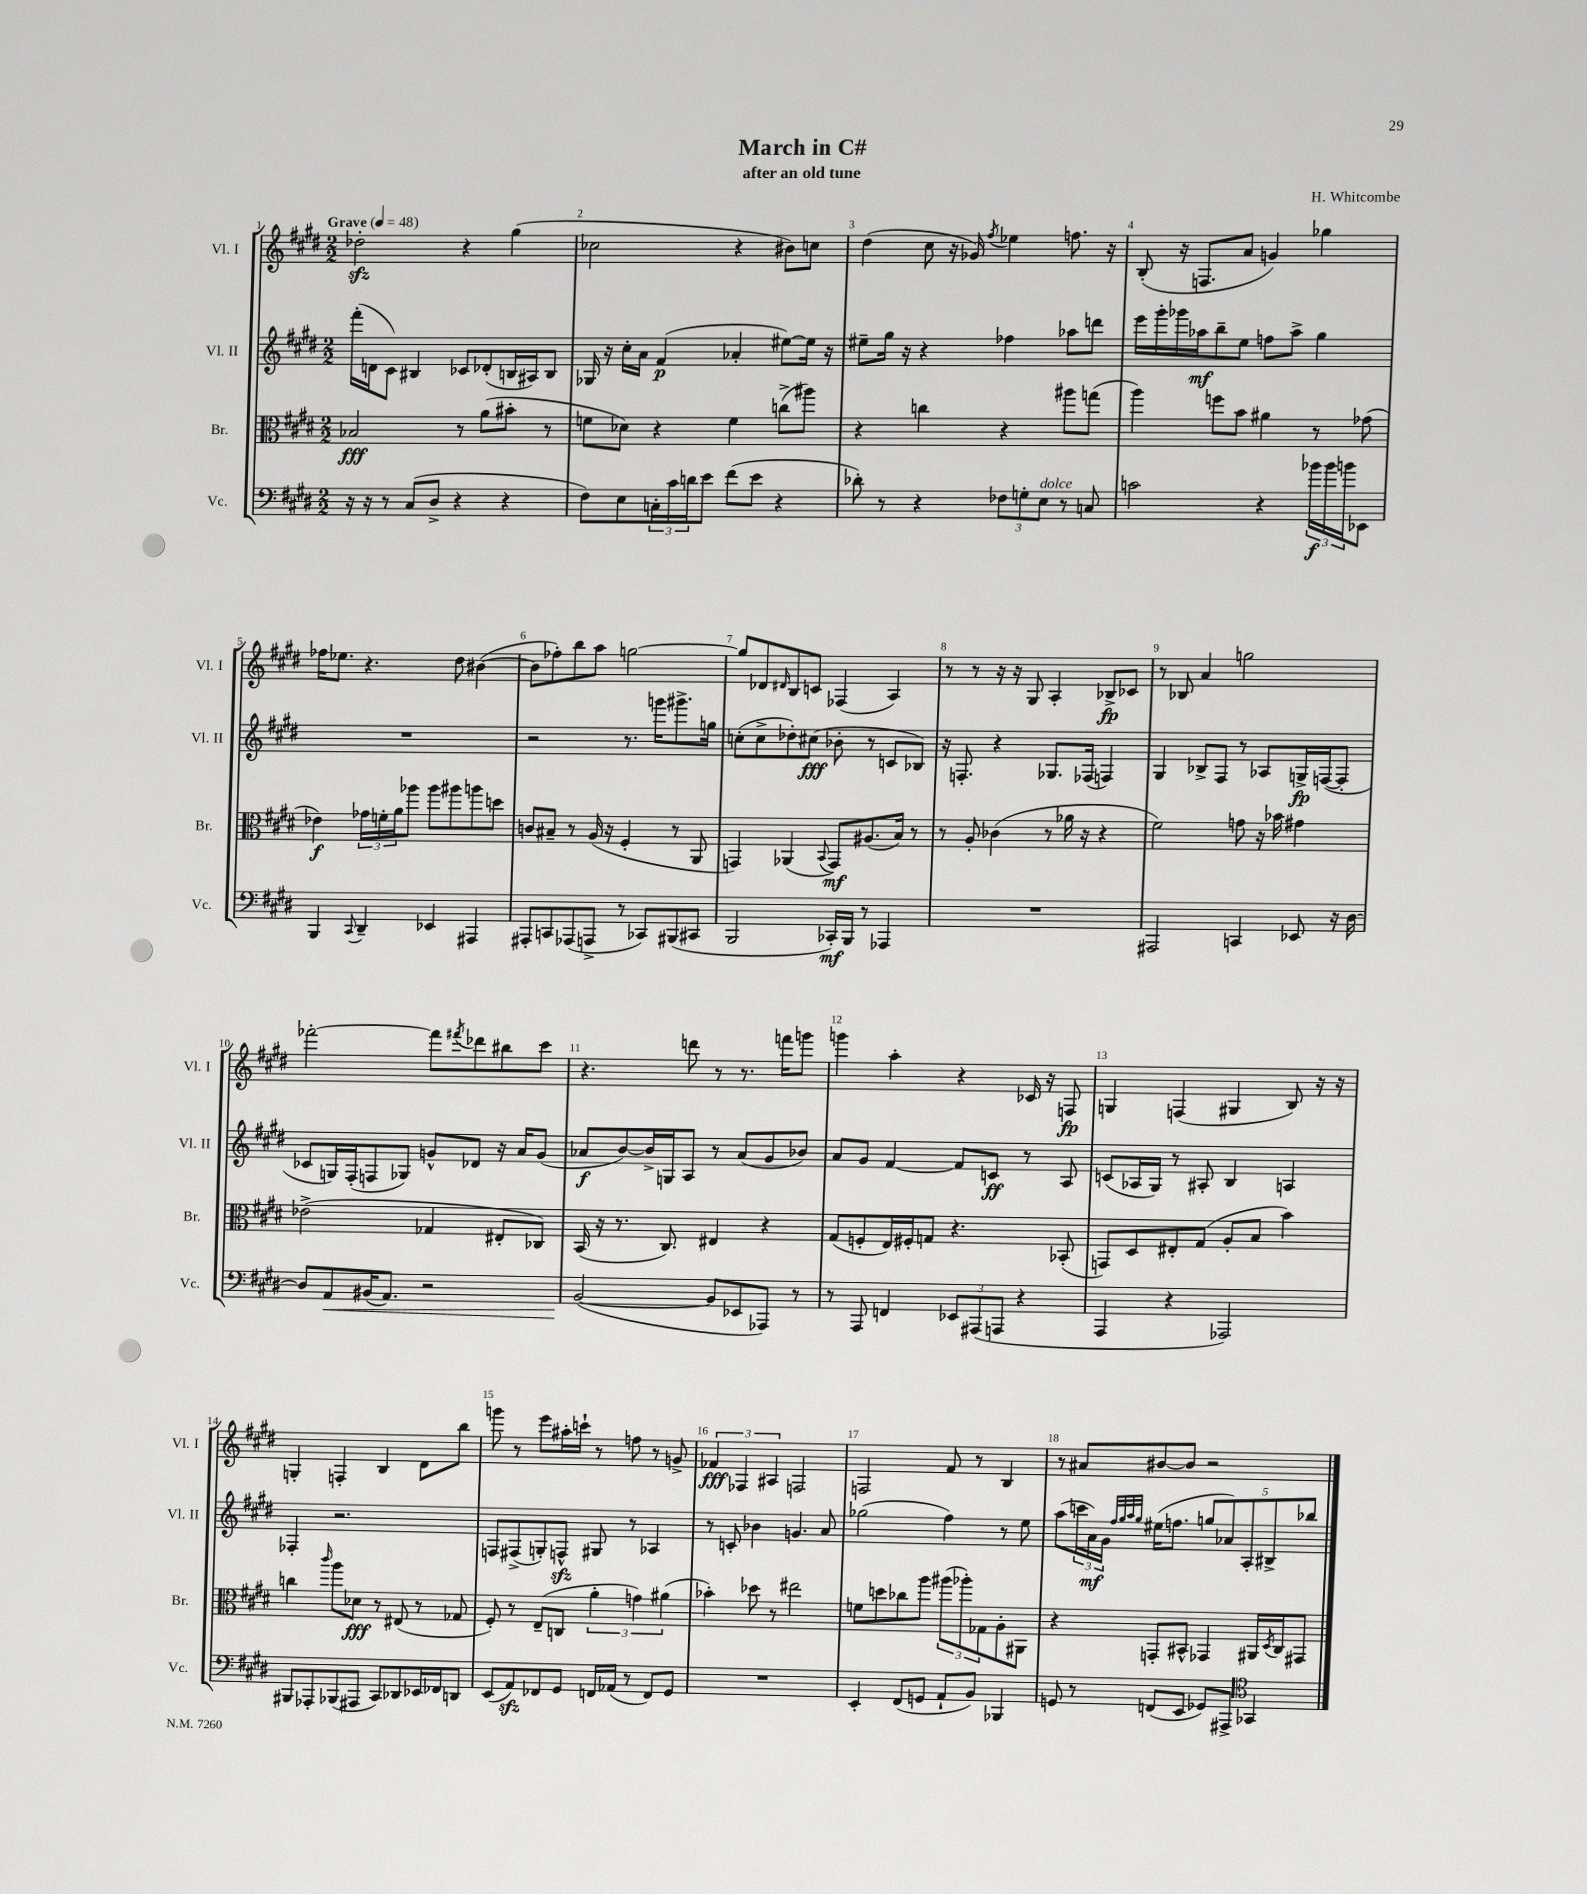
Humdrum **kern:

**kern	**kern	**kern	**kern
*staff4	*staff3	*staff2	*staff1
*clefF4	*clefC3	*clefG2	*clefG2
*k[f#c#g#d#]	*k[f#c#g#d#]	*k[f#c#g#d#]	*k[f#c#g#d#]
*M2/2	*M2/2	*M2/2	*M2/2
*MM48	*MM48	*MM48	*MM48
16r	2B-	(16fff#'	2dd-'
16r	.	16d	.
8r	.	8c#)	.
(8C#	.	4B#	.
8D#^	.	.	.
4r	8r	8c-	4r
.	(8a	(8d-'	.
4r	8b#'	16B	(4gg#
.	.	16A#)	.
.	8r	8B	.
=	=	=	=
8F#)	8f	16G-	2cc-
.	.	16r	.
8E	8d-)	16cc#'	.
.	.	16a	.
24C'	4r	(4f#	.
24c#	.	.	.
24d	.	.	.
8e	.	.	.
(8f#	4f	4a-'	4r
8e	.	.	.
4r	(8cc^	[8ee#)	8b#)
.	8aa#)	16ee#]	8cc
.	.	16r	.
=	=	=	=
8d-')	4r	8ee#~	(4dd#
8r	.	16gg#	.
.	.	16r	.
4r	4cc	4r	8cc#
.	.	.	16r
.	.	.	16g-)
.	.	.	8qff#
12F-	4r	4ff-	4ee-
12G'	.	.	.
12E	.	.	.
8r	8aa#	8aa-	8.ff
8C	(8gg	8ddd	.
.	.	.	16r
=	=	=	=
2c	4aa)	16eee	(8B'
.	.	16ggg#'	.
.	.	16ggg-	16r
.	.	16aa-	8.F
.	8ff	8bb~	.
.	8b	8ee	8a
4r	4a#	8ff	4g)
.	.	8aa-^	.
24b-	8r	4gg#	4gg-
24b-	.	.	.
24b	.	.	.
8EE-	(8g-	.	.
=	=	=	=
4BBB	4e-)	1r	16ff-
.	.	.	8.ee-
8qqCC#	.	.	.
4DD#~	24g-	.	4.r
.	24f'	.	.
.	24a	.	.
.	8aa-	.	.
4EE-	8aa-	.	.
.	8aa#	.	8dd#
4AAA#	8aa	.	([4b#
.	8dd	.	.
=	=	=	=
8AAA#'	8c	2r	8b#]
8CC	8B#~	.	8ff-')
(8AAA-	8r	.	8bb
8AAA^	(16A	.	8aa
.	16r	.	.
8r	4F#'	8.r	[2gg
8CC-)	.	.	.
.	.	16ggg	.
(8BBB#	8r	8.ggg#^	.
8CC#	8AA	.	.
.	.	16gg	.
=	=	=	=
2BBB	4GG)	(8cc'	8gg]
.	.	8cc^	8d-
.	.	.	16qqd#
.	(4AA-	8dd-')	8B
.	.	(8cc#	8c
.	8qqBB	.	.
16CC-')	8GG)	8b-'	(4F-
16BBB	.	.	.
8r	(8.A#	8r	.
4AAA-	.	8c	4A)
.	16B)	.	.
.	8r	8B-)	.
=	=	=	=
1r	8r	16r	8r
.	.	8.F'	.
.	8A'	.	8r
.	(4c-	4r	16r
.	.	.	16r
.	.	.	8G#
.	8r	8.G-	4A'
.	16a-	.	.
.	16r	(16F-	.
.	4r	4F)	8B-^
.	.	.	8c-
=	=	=	=
2AAA#	2f#)	4G#	8r
.	.	.	8B-
.	.	8B-^	4a
.	.	8F#	.
4CC	8g	8r	2gg
.	16r	8A-	.
.	16b-	.	.
8EE-	4g#	16G^	.
.	.	([16F	.
16r	.	8F']	.
[16D#	.	.	.
=	=	=	=
8D#]	(2e-^	8c-	[2fff-'
8AA	.	16G)	.
.	.	(16F#'	.
(16BB#	.	8F	.
8.AA)	.	.	.
.	.	8G-)	.
2r	4G-	8g^^	8fff-]
.	.	.	8qfff#
.	.	8d-	8ddd-
.	8E#'	16r	8bb#
.	.	16a	.
.	8C-)	(8g	8ccc#
=	=	=	=
([2BB	(16BB	8a-	4.r
.	16r	.	.
.	8.r	[8b)	.
.	.	16b^]	.
.	8.C#)	16G	.
.	.	8A	8ddd
8BB]	4E#	8r	8r
8EE-	.	(8a-	8.r
8AAA-)	4r	8g#	.
.	.	.	16fff
8r	.	8b-)	8ggg
=	=	=	=
8r	(8G#	8a	4ggg
8AAA	8F'	8g#	.
4FF	16E)	[4f#	4aa'
.	16F#'	.	.
.	8G	.	.
12EE-	4.r	8f#]	4r
(12AAA#	.	.	.
.	.	8c	.
12AAA	.	.	.
4r	.	8r	16c-
.	.	.	16r
.	(8BB-'	8A	8F
=	=	=	=
4AAA	8GG)	(8c	4G
.	8D#	16A-	.
.	.	16G#)	.
4r	8E#'	8r	(4F
.	(8G#	8A#'	.
2AAA-)	8A'	4B	4G#
.	8B	.	.
.	4b)	4A	8B)
.	.	.	16r
.	.	.	16r
=	=	=	=
8BBB#	4cc	4F-'	4G'
8AAA-'	.	.	.
.	16qqccc#	.	.
(8BBB-	8aa	2.r	4F'
8AAA#	8d-	.	.
8CC#)	8r	.	4B
8DD-	(8E#	.	.
16EE-	8r	.	8d#
16FF-	.	.	.
8DD	8G-	.	8bb
=	=	=	=
(8EE	8F#')	8F	8ggg
8AA)	8r	(8F#^	8r
8FF-	(8E~	8G')	8eee
8GG#	8C	8F^^	16aa#'
.	.	.	16ccc`
16FF	6a'	8G#	8r
(16AA-	.	.	.
8r	.	8r	8ff
.	6g)	.	.
8FF)	.	4A-	8r
.	(6a#	.	.
8GG#	.	.	8g^
=	=	=	=
1r	4b-')	8r	6f-
.	.	8c'	.
.	.	.	6F-
.	8dd-	4b-	.
.	.	.	6A#
.	8r	.	.
.	2ee#	4.g	2F
.	.	8a	.
=	=	=	=
4EE'	8f	(2gg-	2F
.	8dd	.	.
(8FF#	8cc-	.	.
8GG	8aa	.	.
8AA`	(12aa#	4ff#)	8f#
.	12aa-')	.	.
8BB)	.	.	8r
.	12G-	.	.
4BBB-	8A'	8r	4B
.	8AA#	8ee	.
=	=	=	=
8GG	4r	(8aa	8r
8r	.	24ccc	8a#
.	.	24a)	.
.	.	24g#	.
.	.	32qqff#	.
.	.	32qqgg#	.
.	.	32qqaa	.
.	.	32qqgg#	.
(8FF	8GG'	(16ee#	[8b#
.	.	8.ff	.
8EE	8BB#^^	.	8b#]
8GG-)	4GG-	10gg	2r
.	.	10a-)	.
8AAA#^	.	.	.
.	.	10A'	.
*clefC4	*	*	*
4GG-	16AA#	.	.
.	.	10B#^	.
.	8qD#	.	.
.	16C#	.	.
.	8GG#	.	.
.	.	10bb-	.
==	==	==	==
*-	*-	*-	*-
